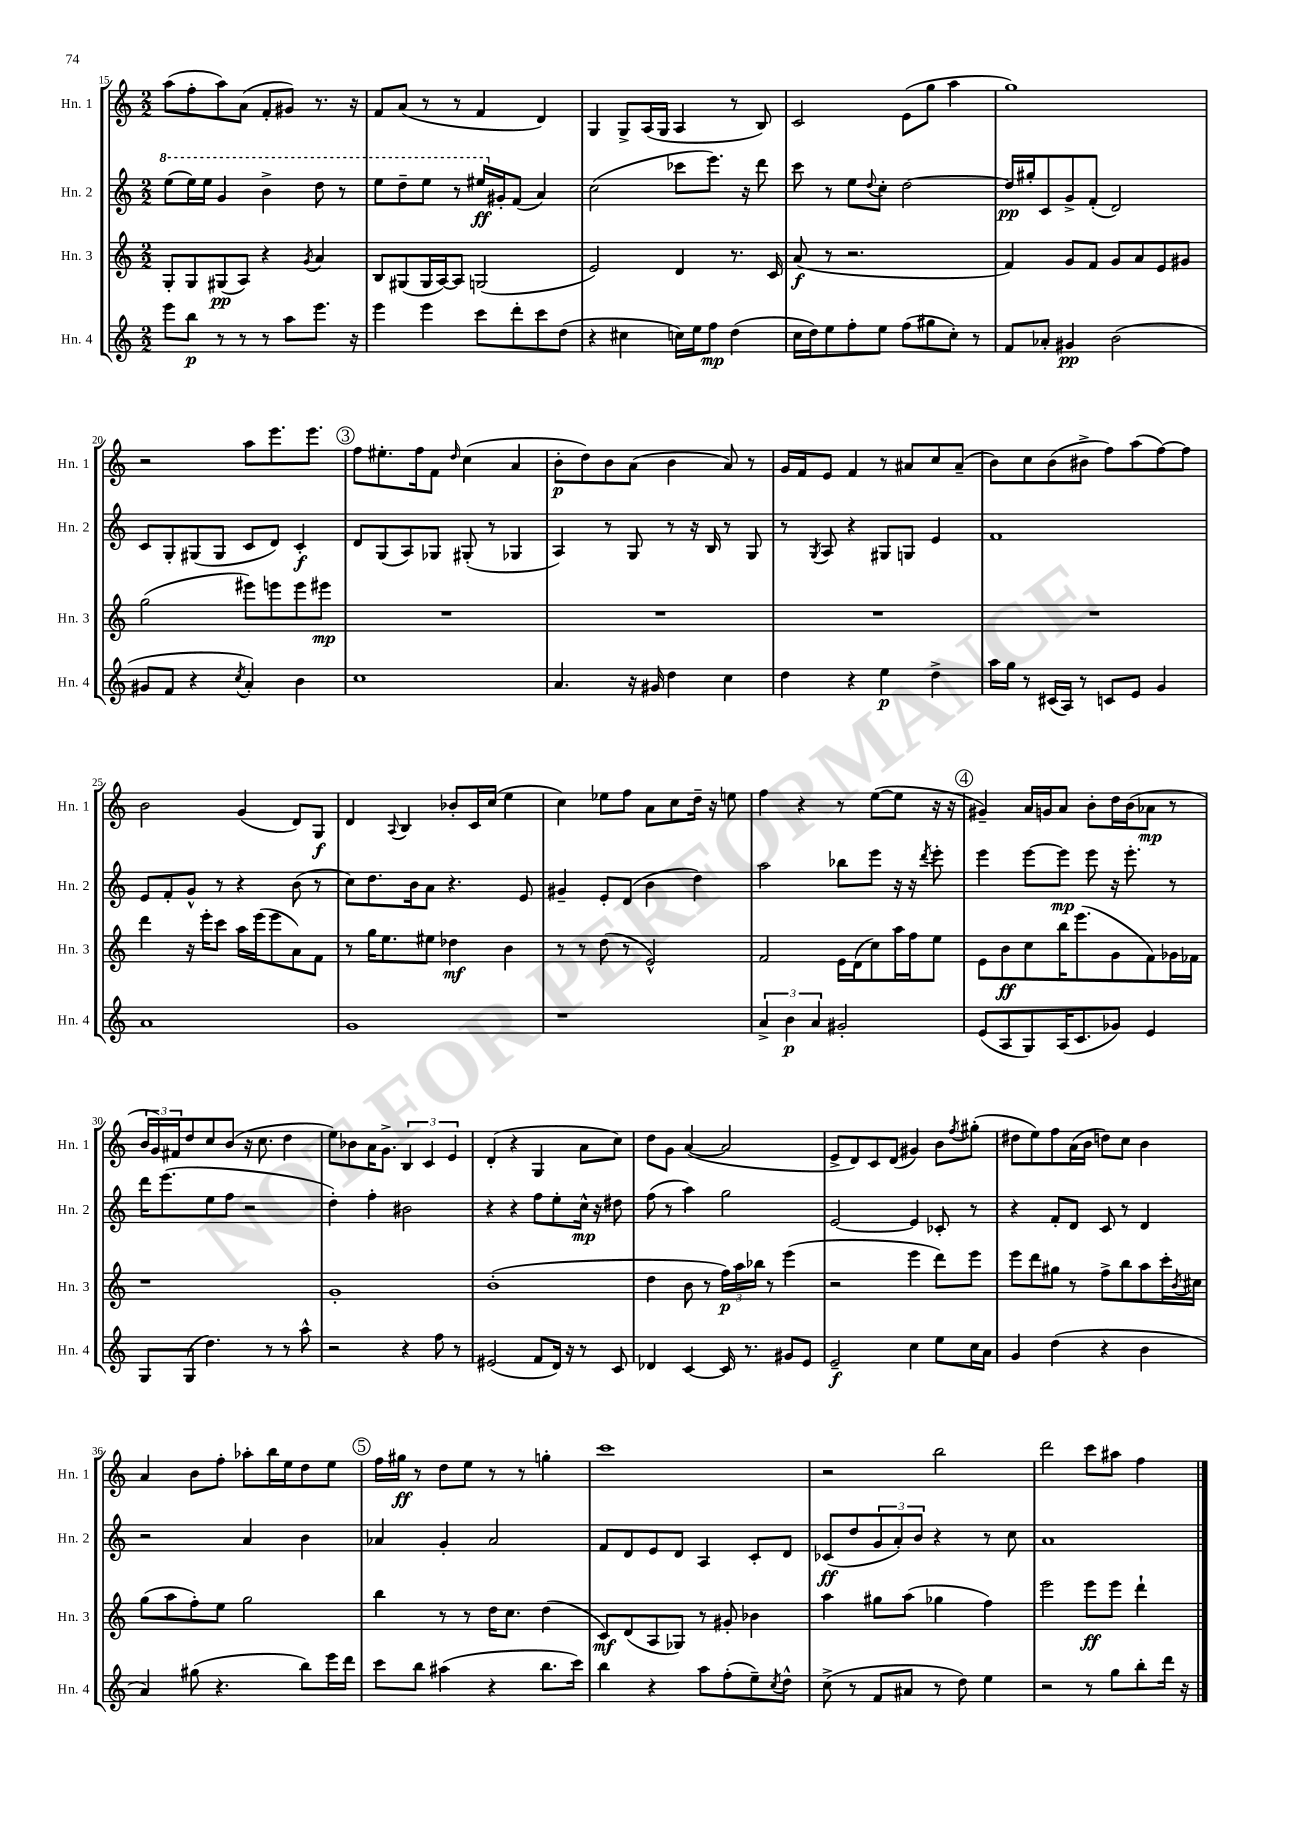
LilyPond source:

<<
\new StaffGroup <<
\new Staff = "s0" \with { instrumentName = "Hn. 1" shortInstrumentName = "Hn. 1" } {
    \clef treble \key c \major \numericTimeSignature \time 2/2
    a''8( f''8-. a''8) a'8( f'8-. gis'8) r8. r16 |
    f'8 a'8( r8 r8 f'4 d'4) |
    g4 g8-> a16( g16 a4 r8 b8) |
    c'2 e'8( g''8 a''4 |
    g''1) |
    r2 a''8 e'''8. e'''8. |
    \mark \markup { \circle "3" } f''8 eis''8.-. f''16 f'8 \grace { d''16 } c''4( a'4 |
    b'8-.\p d''8) b'8 a'8( b'4 a'8) r8 |
    g'16 f'16 e'8 f'4 r8 ais'8 c''8 ais'8--( |
    b'8) c''8 b'8( bis'8-> f''8) a''8( f''8~) f''8 |
    b'2 g'4( d'8) g8\f |
    d'4 \appoggiatura { a8 } b4 bes'8-. c'16 c''16( e''4 |
    c''4) ees''8 f''8 a'8 c''8 d''16-- r16 e''8 |
    f''4 r4 r8 e''8~( e''8 r16 r16 |
    \mark \markup { \circle "4" } gis'4--) a'16 g'16 a'8 b'8-. d''16 b'16( aes'8\mp r8 |
    \tuplet 3/2 { b'16 g'16) fis'16 } d''8 c''8 b'8( r16 c''8. d''4 |
    e''8) bes'8 a'16 g'8.-> \tuplet 3/2 { b4 c'4 e'4 } |
    d'4-.( r4 g4 a'8 c''8) |
    d''8 g'8 a'4~( a'2 |
    e'8-> d'8) c'8 d'8( gis'4) b'8 \acciaccatura { f''8 } gis''8-.( |
    dis''8 e''8) f''8 a'16( b'16 d''8) c''8 b'4 |
    a'4 b'8 f''8-. aes''8-. b''16 e''16 d''8 e''8 |
    \mark \markup { \circle "5" } f''16 gis''16\ff r8 d''8 e''8 r8 r8 g''4-. |
    c'''1 |
    r2 b''2 |
    d'''2 c'''8 ais''8 f''4 \bar "|." |
}
\new Staff = "s1" \with { instrumentName = "Hn. 2" shortInstrumentName = "Hn. 2" } {
    \clef treble \key c \major \numericTimeSignature \time 2/2
    \ottava #1 e'''8( e'''16) e'''16 g''4 b''4-> d'''8 r8 |
    e'''8 d'''8-- e'''8 r8 eis'''16\ff \ottava #0 gis'16-. f'8( a'4) |
    c''2( ces'''8 e'''8.) r16 d'''8 |
    c'''8 r8 e''8 \appoggiatura { d''8 } c''8-. d''2~ |
    d''16\pp gis''16-. c'8 g'8-> f'8-.( d'2) |
    c'8 g8-. gis8( gis8 c'8 d'8) c'4-.\f |
    \mark \markup { \circle "3" } d'8 g8( a8) ges8 gis8-.( r8 ges4 |
    a4) r8 g8 r8 r16 b16 r8 g8 |
    r8 \acciaccatura { g8 } a8 r4 gis8 g8 e'4 |
    f'1 |
    e'8 f'8-. g'8-^ r8 r4 b'8( r8 |
    c''8) d''8. b'16 a'8 r4. e'8 |
    gis'4-- e'8-. d'8( b'4 d''4) |
    a''2 bes''8 e'''8 r16 r16 \acciaccatura { d'''8 } e'''8-. |
    \mark \markup { \circle "4" } e'''4 e'''8~ e'''8\mp e'''8 r16 e'''8.-. r8 |
    d'''16 e'''8.( e''8 f''8 r2 |
    d''4-.) f''4-. bis'2 |
    r4 r4 f''8 e''8-. c''16-^\mp r16 dis''8 |
    f''8( r8 a''4) g''2 |
    e'2~ e'4 ces'8-. r8 |
    r4 f'8-. d'8 c'8 r8 d'4 |
    r2 a'4 b'4 |
    \mark \markup { \circle "5" } aes'4 g'4-. aes'2 |
    f'8 d'8 e'8 d'8 a4 c'8-. d'8 |
    ces'8\ff( d''8 \tuplet 3/2 { g'8 a'8-.) b'8 } r4 r8 c''8 |
    a'1 \bar "|." |
}
\new Staff = "s2" \with { instrumentName = "Hn. 3" shortInstrumentName = "Hn. 3" } {
    \clef treble \key c \major \numericTimeSignature \time 2/2
    g8-. g8 gis8\pp( a8) r4 \acciaccatura { g'8 } a'4 |
    b8 gis8( gis16 a16~) a8 g2( |
    e'2) d'4 r8. c'16 |
    a'8\f( r8 r2. |
    f'4) g'8 f'8 g'8 a'8 e'8 gis'8 |
    g''2( eis'''8) e'''8 e'''8 eis'''8\mp |
    \mark \markup { \circle "3" } R1 |
    R1 |
    R1 |
    R1 |
    d'''4 r16 e'''16-. c'''8 a''16 e'''16( e'''8 a'8) f'8 |
    r8 g''16 e''8. eis''8 des''4\mf b'4 |
    r8 r8 d''8( r8 e'2-^) |
    f'2 e'16 d'16( c''8) a''16 f''16 e''8 |
    \mark \markup { \circle "4" } e'8 b'8\ff c''8 b''16 e'''8.( g'8 f'8) ges'16 fes'16 |
    r1 |
    g'1-. |
    b'1-.( |
    d''4 b'8 r8 \tuplet 3/2 { f''16\p) a''16 bes''16 } r8 e'''4( |
    r2 e'''4 d'''8) e'''8 |
    e'''8 d'''8 gis''8 r8 f''8-> b''8 a''8 c'''16-. \acciaccatura { b'8 } cis''16 |
    g''8( a''8 f''8-.) e''8 g''2 |
    \mark \markup { \circle "5" } b''4 r8 r8 d''16 c''8. d''4( |
    c'8\mf) d'8( a8 ges8) r8 gis'8-. bes'4 |
    a''4 gis''8 a''8( ges''4 f''4) |
    e'''2 e'''8\ff e'''8 d'''4-! \bar "|." |
}
\new Staff = "s3" \with { instrumentName = "Hn. 4" shortInstrumentName = "Hn. 4" } {
    \clef treble \key c \major \numericTimeSignature \time 2/2
    e'''8 b''8\p r8 r8 r8 a''8 e'''8. r16 |
    e'''4 e'''4 c'''8 d'''8-. c'''8 d''8( |
    r4 cis''4 c''16) e''16 f''8\mp d''4( |
    c''16 d''16) e''8 f''8-. e''8 f''8( gis''8 c''8-.) r8 |
    f'8 aes'8-. gis'4\pp b'2( |
    gis'8 f'8 r4 \acciaccatura { c''8 } a'4-.) b'4 |
    \mark \markup { \circle "3" } c''1 |
    a'4. r16 gis'16 d''4 c''4 |
    d''4 r4 e''4\p d''4-> |
    a''16 g''16 r8 cis'16( a16) r8 c'8 e'8 g'4 |
    a'1 |
    g'1 |
    r1 |
    \tuplet 3/2 { a'4-> b'4\p a'4 } gis'2-. |
    \mark \markup { \circle "4" } e'8( a8 g8) a16( c'8. ges'8) e'4 |
    g8 g8( d''4.) r8 r8 a''8-^ |
    r2 r4 f''8 r8 |
    eis'2( f'8 d'16) r16 r8 c'8 |
    des'4 c'4~ c'16 r8. gis'8 e'8 |
    e'2--\f c''4 e''8 c''16 a'16 |
    g'4 d''4( r4 b'4 |
    a'4) gis''8( r4. b''8) e'''16 d'''16 |
    \mark \markup { \circle "5" } c'''8 b''8 ais''4( r4 b''8. c'''16) |
    b''4 r4 a''8 f''8-.( e''8--) \acciaccatura { c''8 } d''8-^ |
    c''8->( r8 f'8 ais'8 r8 d''8) e''4 |
    r2 r8 g''8 b''8-. d'''16 r16 \bar "|." |
}
>>
>>
\layout { \context { \Score currentBarNumber = #15 } }
